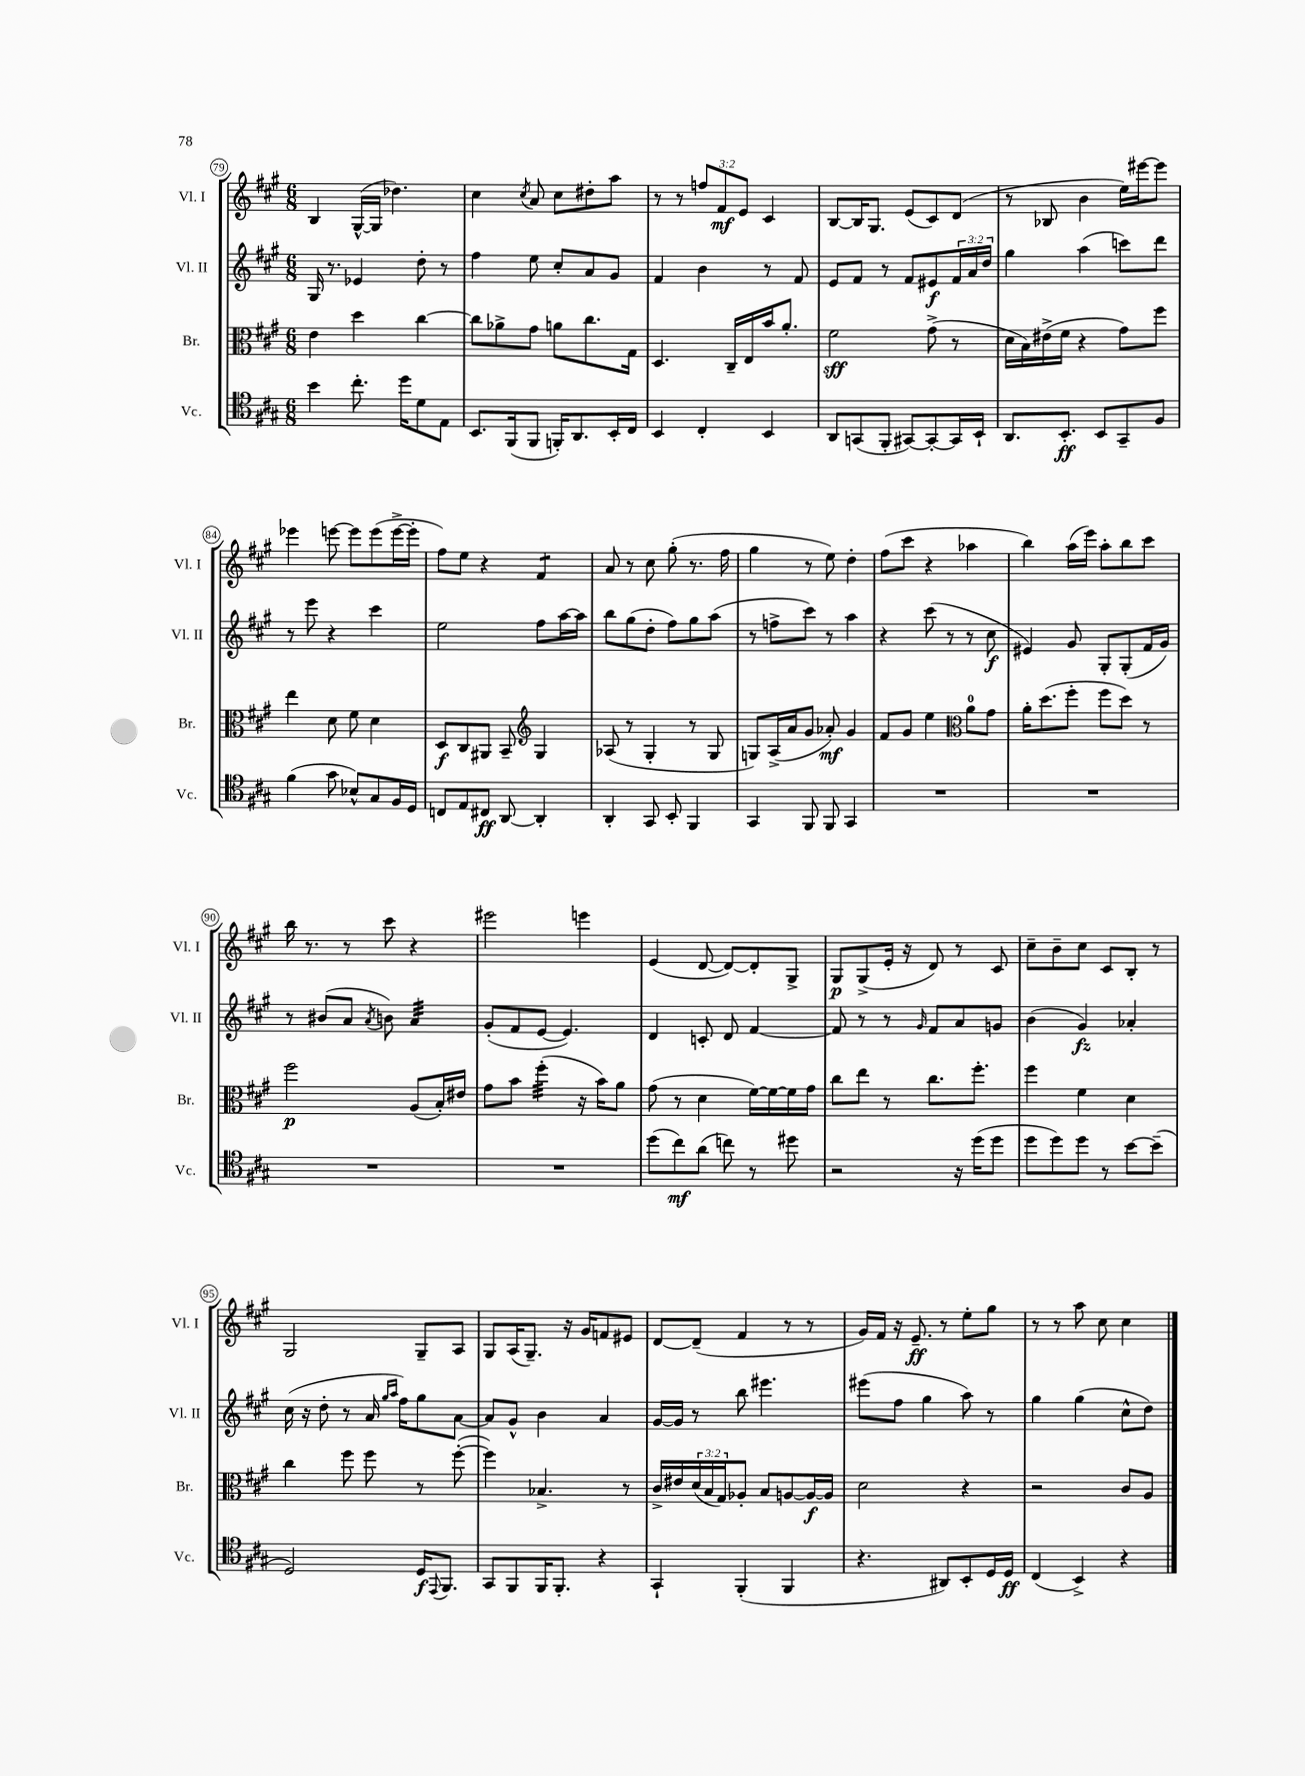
<<
\new StaffGroup <<
\new Staff = "s0" \with { instrumentName = "Vl. I" shortInstrumentName = "Vl. I" } {
    \clef treble \key a \major \numericTimeSignature \time 6/8 \override Staff.TupletNumber.text = #tuplet-number::calc-fraction-text
    b4 gis16~-^( gis16 des''4.) |
    cis''4 \acciaccatura { cis''8 } a'8 cis''8 dis''8-. a''8 |
    r8 r8 \tuplet 3/2 { f''8 fis'8\mf e'8 } cis'4 |
    b8~ b16 gis8. e'8( cis'8) d'8( |
    r8 bes8 b'4 e''16) eis'''16~ eis'''8 |
    ees'''4 e'''8~ e'''8 e'''8( e'''16~-> e'''16-. |
    fis''8) e''8 r4 fis'4:8 |
    a'8 r8 cis''8 gis''8-.( r8. fis''16 |
    gis''4 r8 e''8) d''4-. |
    fis''8( cis'''8 r4 aes''4 |
    b''4) a''16( e'''16) a''8-. b''8 cis'''8 |
    b''16 r8. r8 cis'''8 r4 |
    eis'''2 e'''4 |
    e'4( d'8~ d'8~) d'8-. gis8-> |
    gis8\p gis8->( e'16-. r16 d'8) r8 cis'8 |
    cis''8-- b'8-- cis''8 cis'8 b8-. r8 |
    gis2 gis8-- a8 |
    gis8 a16( gis8.--) r16 gis'16 f'8 eis'8 |
    d'8~ d'8--( fis'4 r8 r8 |
    gis'16) fis'16 r16 e'8.--\ff r8 e''8-. gis''8 |
    r8 r8 a''8 cis''8 cis''4 \bar "|." |
}
\new Staff = "s1" \with { instrumentName = "Vl. II" shortInstrumentName = "Vl. II" } {
    \clef treble \key a \major \numericTimeSignature \time 6/8 \override Staff.TupletNumber.text = #tuplet-number::calc-fraction-text
    gis16 r8. ees'4 d''8-. r8 |
    fis''4 e''8 cis''8-. a'8 gis'8 |
    fis'4 b'4 r8 fis'8 |
    e'8 fis'8 r8 fis'8 eis'8\f \tuplet 3/2 { fis'16 a'16 d''16 } |
    gis''4 a''4( c'''8) d'''8 |
    r8 e'''8 r4 cis'''4 |
    e''2 fis''8 a''16~ a''16 |
    b''8 gis''8( d''8-. fis''8) gis''8 a''8( |
    r8 f''8-> cis'''8) r8 a''4 |
    r4 cis'''8( r8 r8 cis''8\f |
    eis'4) gis'8 gis8-. gis8-.( fis'16 gis'16) |
    r8 bis'8( a'8 \acciaccatura { a'8 } b'8) a'4:32 |
    gis'8-.( fis'8 e'8~ e'4.) |
    d'4 c'8-. d'8 fis'4~ |
    fis'8 r8 r8 \grace { gis'16 } fis'8 a'8 g'8 |
    b'4( gis'4\fz) aes'4-. |
    cis''16( r16 d''8-. r8 a'16 \grace { gis''16 a''16 } fis''16) gis''8 a'8~ |
    a'8 gis'8-^ b'4 a'4 |
    gis'16~ gis'16 r8 b''8 eis'''4. |
    eis'''8( fis''8 gis''4 a''8) r8 |
    gis''4 gis''4( cis''8-^ d''8) \bar "|." |
}
\new Staff = "s2" \with { instrumentName = "Br." shortInstrumentName = "Br." } {
    \clef alto \key a \major \numericTimeSignature \time 6/8 \override Staff.TupletNumber.text = #tuplet-number::calc-fraction-text
    e'4 d''4 cis''4~ |
    cis''8 aes'8-> gis'8 a'8 cis''8. gis16 |
    d4. cis16-- e16 b'16 a'8.-. |
    fis'2\sff gis'8->( r8 |
    d'16 b16) eis'16->( fis'16 r4 gis'8) fis''8 |
    e''4 d'8 fis'8 d'4 |
    d8\f cis8 ais,8 b,8-- \clef treble gis4 |
    aes8( r8 gis4-. r8 gis8 |
    g8) a16->( a'16 gis'8 aes'8-.\mf) gis'4 |
    fis'8 gis'8 e''4 \clef alto a'8-0 gis'8 |
    a'16-. d''8.( fis''8-. fis''8 d''8) r8 |
    fis''2\p a8( b16-.) eis'16 |
    gis'8 b'8 fis''4:32-.( r16 b'16) a'8 |
    gis'8( r8 d'4 fis'16~) fis'16~ fis'16 gis'16 |
    cis''8 e''8 r8 cis''8. fis''8.-. |
    fis''4 fis'4 d'4 |
    cis''4 fis''8 fis''8 r8 fis''8~-.( |
    fis''4) bes4.-> r8 |
    cis'16-> eis'16 \tuplet 3/2 { d'16( b16 gis16) } aes8-. b8 a8~ a16~\f a16 |
    d'2 r4 |
    r2 cis'8 a8 \bar "|." |
}
\new Staff = "s3" \with { instrumentName = "Vc." shortInstrumentName = "Vc." } {
    \clef tenor \key a \major \numericTimeSignature \time 6/8
    b'4 cis''8.-. d''16 d'8 e8 |
    b,8. fis,16( fis,8 f,16-.) a,8. b,16-. cis16 |
    b,4 cis4-. b,4 |
    a,8 g,8( fis,8-. gis,8~) gis,8~-. gis,16 b,16-! |
    a,8. b,8.-.\ff b,8 gis,8-- fis8 |
    fis'4( gis'8 bes8-^) gis8 fis16 d16 |
    c8 e8 cis8\ff a,8~ a,4-. |
    a,4-. gis,8 b,8-. fis,4 |
    gis,4 fis,8 fis,8 gis,4 |
    R2. |
    R2. |
    R2. |
    R2. |
    d''8( cis''8\mf) a'8( c''8) r8 dis''8 |
    r2 r16 d''16( d''8 |
    d''8 d''8) d''8 r8 b'8~ b'8--( |
    d2) d16\f \appoggiatura { e,8 } fis,8. |
    gis,8 fis,8 fis,16 fis,8.-. r4 |
    gis,4-! fis,4-.( fis,4 |
    r4. ais,8) b,8-. d16 d16\ff |
    cis4( b,4->) r4 \bar "|." |
}
>>
>>
\layout { \context { \Score currentBarNumber = #79 \override BarNumber.stencil = #(make-stencil-circler 0.1 0.3 ly:text-interface::print) } }
